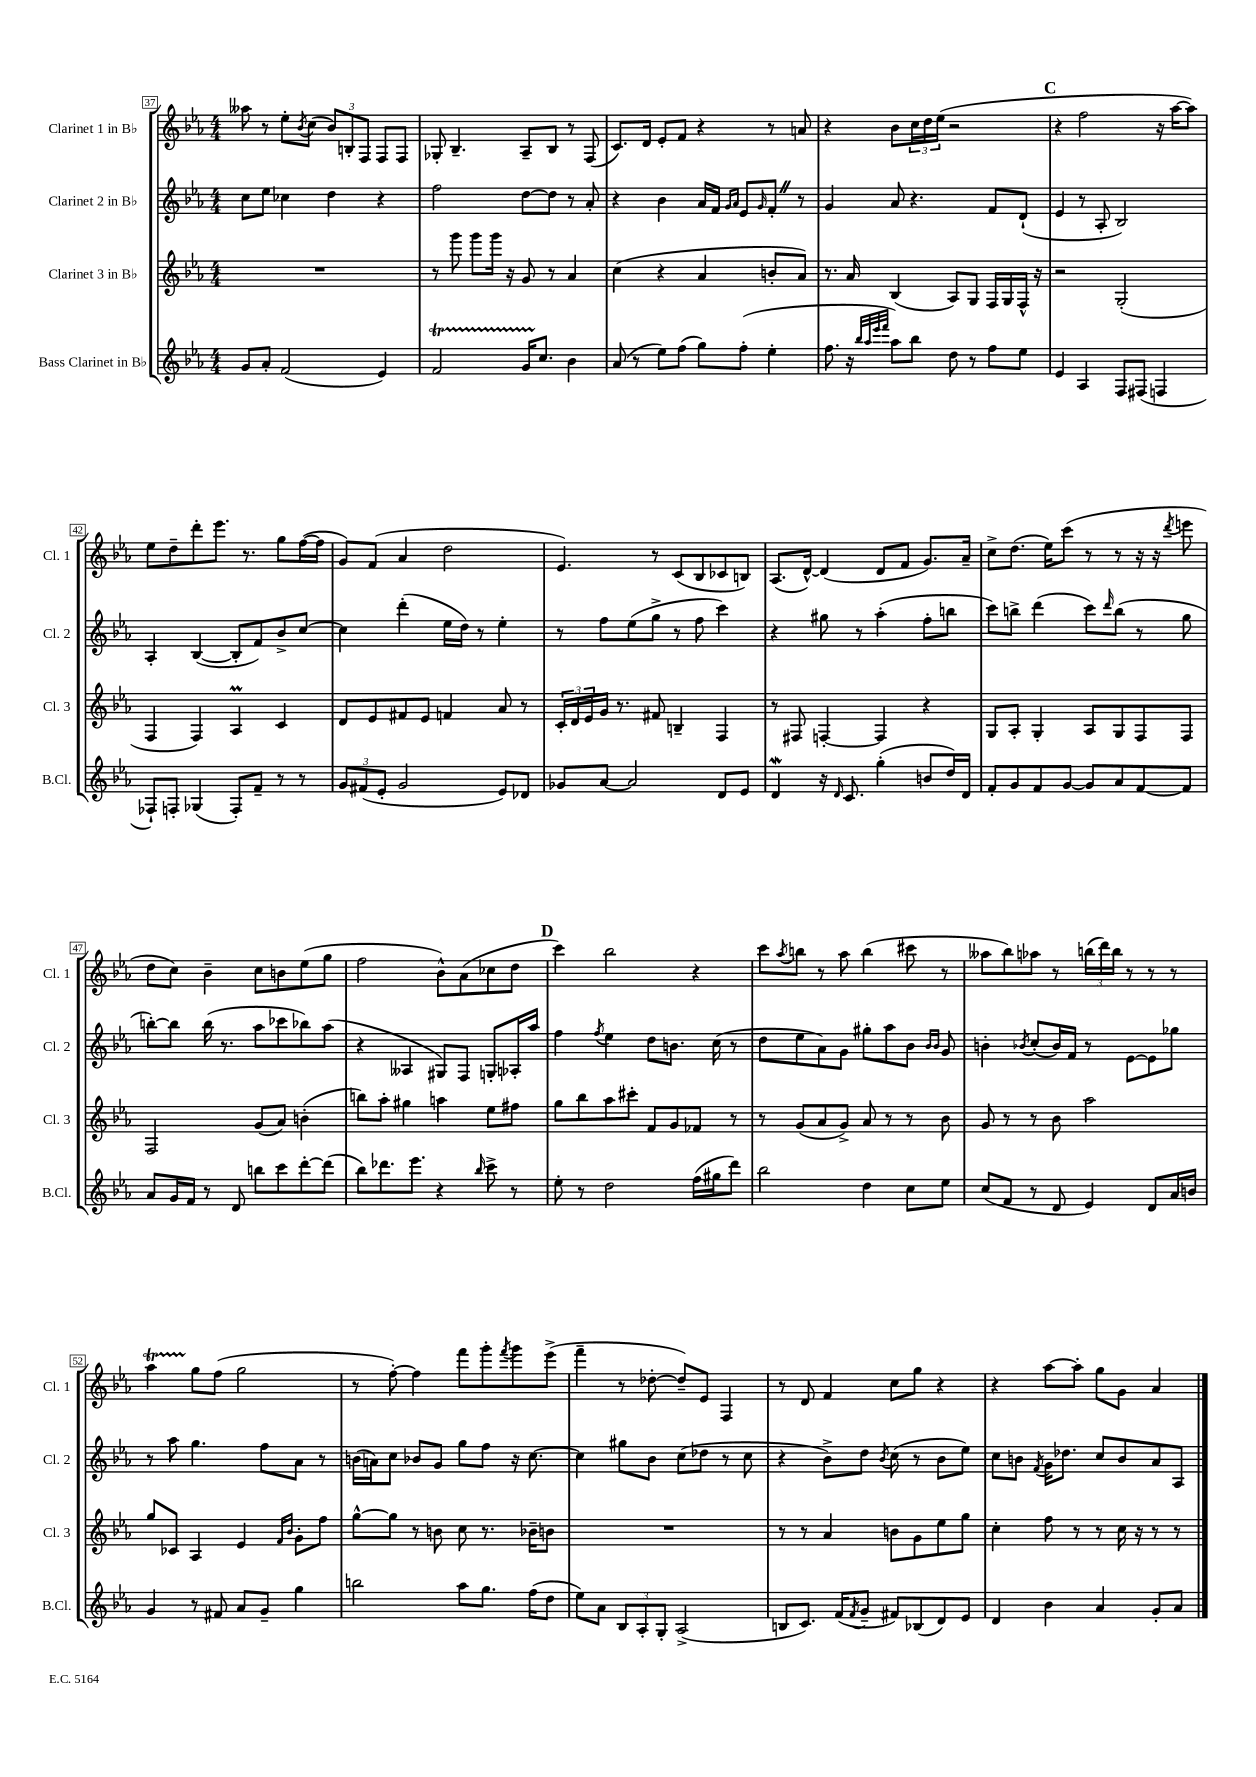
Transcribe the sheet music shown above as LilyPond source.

<<
\new StaffGroup <<
\new Staff = "s0" \with { instrumentName = "Clarinet 1 in Bb" shortInstrumentName = "Cl. 1" } {
    \clef treble \key ees \major \numericTimeSignature \time 4/4
    aeses''8 r8 ees''8-. \acciaccatura { bes'8 } c''8( \tuplet 3/2 { bes'8) b8-. f8 } f8 f8 |
    ges8-. bes4.-- aes8-- bes8 r8 f8( |
    c'8.) d'16 ees'8-. f'8 r4 r8 a'8 |
    r4 bes'8 \tuplet 3/2 { c''16 d''16 ees''16( } r2 |
    \mark \markup { \bold "C" } r4 f''2 r16 aes''16~ aes''8) |
    ees''8 d''8-- d'''8-. ees'''8. r8. g''8 f''16~( f''16 |
    g'8) f'8( aes'4 d''2 |
    ees'4.) r8 c'8( bes8 ces'8 b8) |
    aes8.( d'16~-^) d'4( d'8 f'8 g'8.) aes'16-- |
    c''8-> d''8.( ees''16) c'''8( r8 r8 r16 r16 \acciaccatura { d'''8 } e'''8 |
    d''8 c''8) bes'4-- c''8 b'8 ees''8( g''8 |
    f''2 bes'8-^) aes'8( ces''8 d''8 |
    \mark \markup { \bold "D" } c'''4) bes''2 r4 |
    c'''8 \acciaccatura { aes''8 } b''8 r8 aes''8 b''4( cis'''8 r8 |
    aeses''8 bes''8) aes''8 r8 \tuplet 3/2 { b''16( d'''16) b''16 } r8 r8 r8 |
    aes''4\startTrillSpan g''8\stopTrillSpan f''8( g''2 |
    r8 f''8~-.) f''4 f'''8 g'''8-. \acciaccatura { f'''8 } g'''8 ees'''8->( |
    f'''4-- r8 des''8~-. des''8--) ees'8 f4 |
    r8 d'8 f'4 c''8 g''8 r4 |
    r4 aes''8~ aes''8-. g''8 g'8 aes'4 \bar "|." |
}
\new Staff = "s1" \with { instrumentName = "Clarinet 2 in Bb" shortInstrumentName = "Cl. 2" } {
    \clef treble \key ees \major \numericTimeSignature \time 4/4
    c''8 ees''8 ces''4 d''4 r4 |
    f''2 d''8~ d''8 r8 aes'8-. |
    r4 bes'4 aes'16 f'16 \grace { g'16 aes'16 } ees'8 \grace { g'16 } f'8-. \once \override BreathingSign.text = \markup { \musicglyph "scripts.caesura.straight" } \breathe r8 |
    g'4 aes'8 r4. f'8 d'8-!( |
    \mark \markup { \bold "C" } ees'4 r8 aes8-. bes2) |
    aes4-. bes4~( bes8-. f'8) bes'8-> c''8~ |
    c''4 d'''4-.( ees''16 d''16) r8 ees''4-. |
    r8 f''8 ees''8( g''8-> r8 f''8 c'''4) |
    r4 gis''8 r8 aes''4-.( f''8-. b''8 |
    c'''8) b''8-> d'''4( c'''8) \grace { d'''16 } b''8( r8 g''8 |
    b''8~-.) b''8 b''16( r8. aes''8 ces'''8 bes''8) aes''8( |
    r4 aeses4 gis8) f8 g8-. aes16-. aes''16 |
    \mark \markup { \bold "D" } f''4 \acciaccatura { f''8 } ees''4 d''8 b'8. c''16( r8 |
    d''8 ees''8 aes'8) g'8 gis''8-. aes''8 bes'8 \grace { bes'16 bes'16 } g'8 |
    b'4-. \acciaccatura { bes'8 } c''8-.( bes'16) f'16 r8 ees'8~ ees'8 ges''8 |
    r8 aes''8 g''4. f''8 aes'8 r8 |
    b'16( a'16) c''8 bes'8 g'8 g''8 f''8 r16 c''8.~ |
    c''4 gis''8 bes'8 c''8( des''8 r8 c''8 |
    r4 bes'8->) d''8 \acciaccatura { bes'8 } c''8( r8 bes'8 ees''8) |
    c''8 b'8 \acciaccatura { f'8 } g'16 des''8. c''8 b'8 aes'8 aes8 \bar "|." |
}
\new Staff = "s2" \with { instrumentName = "Clarinet 3 in Bb" shortInstrumentName = "Cl. 3" } {
    \clef treble \key ees \major \numericTimeSignature \time 4/4
    R1 |
    r8 g'''8 g'''8 g'''16 r16 g'8 r8 aes'4 |
    c''4( r4 aes'4 b'8-. aes'8) |
    r8. aes'16 bes4( aes8) g8 f16 g16 f16-^ r16 |
    \mark \markup { \bold "C" } r2 g2-.( |
    f4 f4) aes4\prall c'4 |
    d'8 ees'8 fis'8 ees'8 f'4 aes'8 r8 |
    \tuplet 3/2 { c'16-. d'16 ees'16 } g'16 r8. fis'8 b4-- f4 |
    r8 fis8 f4~-. f4 r4 |
    g8 aes8-. g4-. aes8 g8 f8 f8 |
    f2 g'8( aes'8) b'4-.( |
    b''8) aes''8-. gis''4 a''4 ees''8 fis''8 |
    \mark \markup { \bold "D" } g''8 bes''8 aes''8 cis'''8-. f'8 g'8 fes'8 r8 |
    r8 g'8( aes'8 g'8->) aes'8 r8 r8 bes'8 |
    g'8 r8 r8 bes'8 aes''2 |
    g''8 ces'8 aes4 ees'4 \grace { f'16 bes'16 } g'8-. f''8 |
    g''8~-^ g''8 r8 b'8 c''8 r8. bes'16-- b'8 |
    R1 |
    r8 r8 aes'4 b'8 g'8 ees''8 g''8 |
    c''4-. f''8 r8 r8 c''16 r16 r8 r8 \bar "|." |
}
\new Staff = "s3" \with { instrumentName = "Bass Clarinet in Bb" shortInstrumentName = "B.Cl." } {
    \clef treble \key ees \major \numericTimeSignature \time 4/4
    g'8 aes'8-. f'2( ees'4) |
    f'2\startTrillSpan g'16 c''8.\stopTrillSpan bes'4 |
    aes'8( r8 ees''8) f''8( g''8) f''8-.( ees''4-. |
    f''8. r16 \grace { bes''32 aes''32 ees'''32 f'''32 } aes''8) bes''8 d''8 r8 f''8 ees''8 |
    \mark \markup { \bold "C" } ees'4 aes4 f8 fis8( f4 |
    fes8-!) f8-. ges4( f8-.) f'8-- r8 r8 |
    \tuplet 3/2 { g'8 fis'8( ees'8-. } g'2 ees'8) des'8 |
    ges'8 aes'8~ aes'2 d'8 ees'8 |
    d'4\mordent r16 \grace { d'16 } c'8. g''4-.( b'8 d''16) d'16 |
    f'8-. g'8 f'8 g'8~ g'8 aes'8 f'8~ f'8 |
    aes'8 g'16 f'16 r8 d'8 b''8 c'''8 d'''8~-. d'''8( |
    bes''8) des'''8. ees'''8. r4 \grace { bes''16 } c'''8-> r8 |
    \mark \markup { \bold "D" } ees''8-. r8 d''2 f''16( gis''16 d'''8) |
    bes''2 d''4 c''8 ees''8 |
    c''8( f'8 r8 d'8 ees'4) d'8 aes'16 b'16 |
    g'4 r8 fis'8 aes'8 g'8-- g''4 |
    b''2 aes''8 g''8. f''16( d''8 |
    ees''8) aes'8 \tuplet 3/2 { bes8 aes8-. g8-. } aes2->( |
    b8 c'8.) f'16( \acciaccatura { f'8 } g'8-- fis'8) bes8( d'8) ees'8 |
    d'4 bes'4 aes'4 g'8-. aes'8 \bar "|." |
}
>>
>>
\layout { \context { \Score currentBarNumber = #37 \override BarNumber.stencil = #(make-stencil-boxer 0.1 0.3 ly:text-interface::print) } }
